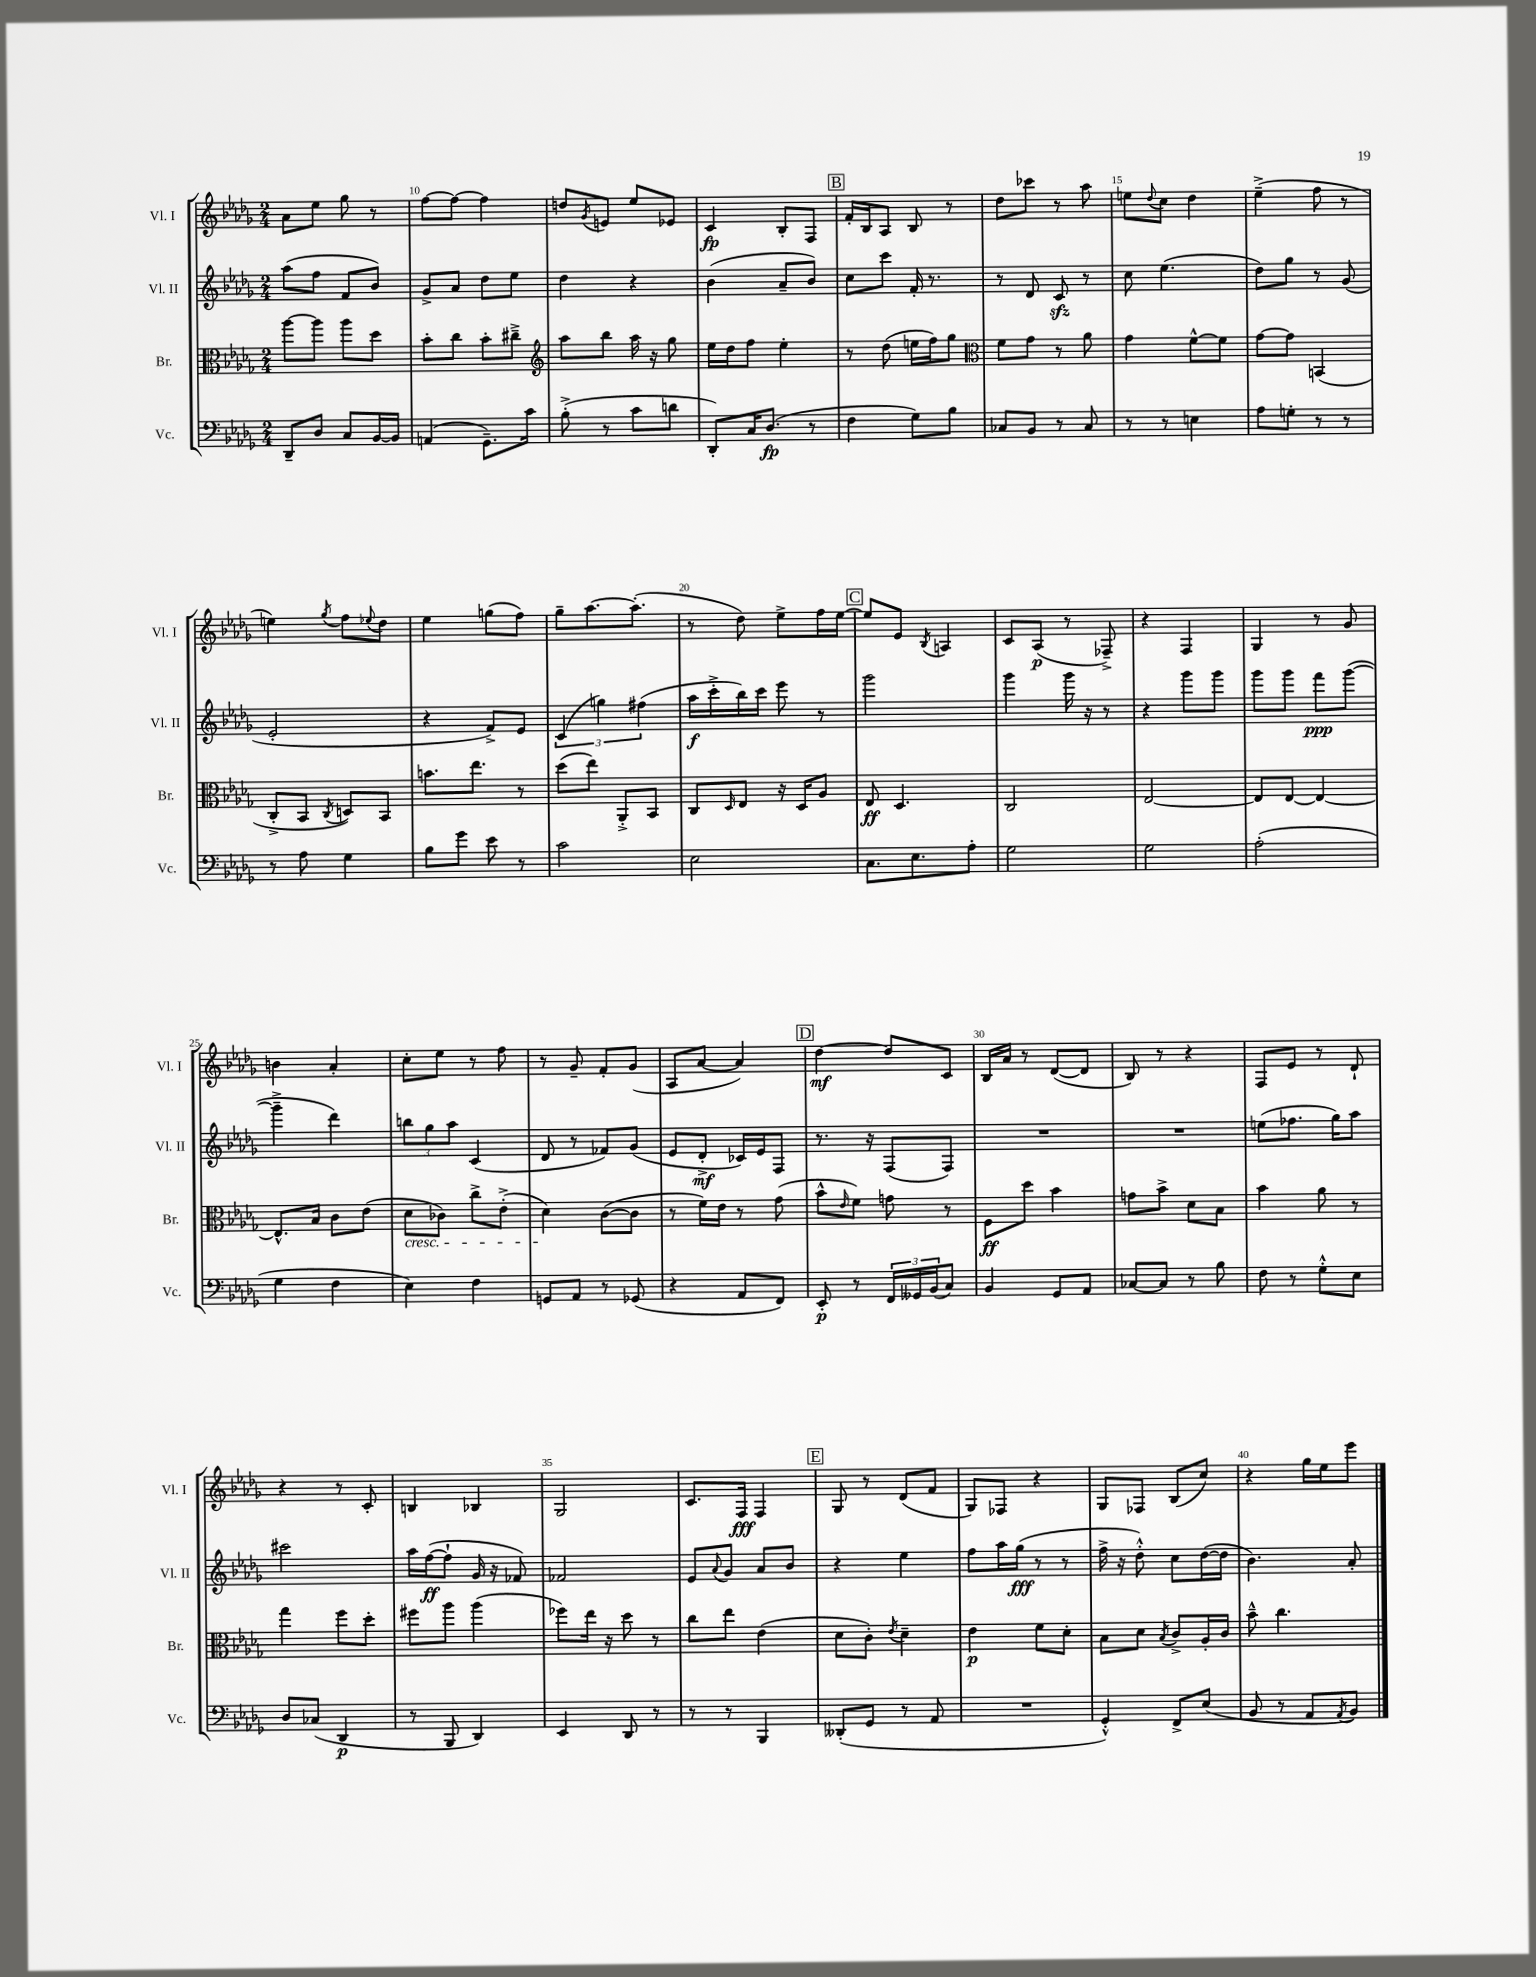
<<
\new StaffGroup <<
\new Staff = "s0" \with { instrumentName = "Vl. I" shortInstrumentName = "Vl. I" } {
    \clef treble \key des \major \numericTimeSignature \time 2/4
    aes'8 ees''8 ges''8 r8 |
    f''8~ f''8~ f''4 |
    d''8 \acciaccatura { ges'8 } e'8 ees''8 ees'8 |
    c'4\fp bes8-. f8 |
    \mark \markup { \box "B" } f'16-. bes16 aes8 bes8 r8 |
    des''8 ces'''8 r8 aes''8 |
    e''8 \appoggiatura { des''8 } c''8 des''4 |
    ees''4--->( f''8 r8 |
    e''4) \acciaccatura { ges''8 } f''8 \appoggiatura { ees''8 } des''8 |
    ees''4 g''8( f''8) |
    ges''8-- aes''8.~ aes''8.-.( |
    r8 des''8) ees''8-> f''16 ees''16~ |
    \mark \markup { \box "C" } ees''8 ees'8 \acciaccatura { bes8 } a4 |
    c'8 aes8\p( r8 fes8--->) |
    r4 f4 |
    ges4 r8 ges'8 |
    b'4 aes'4-. |
    c''8-. ees''8 r8 f''8 |
    r8 ges'8-- f'8-. ges'8( |
    aes8 aes'8~ aes'4) |
    \mark \markup { \box "D" } des''4~\mf des''8 c'8 |
    bes16 aes'16 r8 des'8~( des'8 |
    bes8) r8 r4 |
    f8 ees'8 r8 des'8-! |
    r4 r8 c'8-. |
    b4 bes4 |
    ges2 |
    c'8. f16\fff f4 |
    \mark \markup { \box "E" } ges8 r8 des'8( f'8 |
    ges8) fes8 r4 |
    ges8 fes8 bes8( c''8) |
    r4 ges''16 ees''16 ees'''8 \bar "|." |
}
\new Staff = "s1" \with { instrumentName = "Vl. II" shortInstrumentName = "Vl. II" } {
    \clef treble \key des \major \numericTimeSignature \time 2/4
    aes''8( f''8 f'8 bes'8) |
    ges'8-> aes'8 des''8 ees''8 |
    des''4 r4 |
    bes'4( aes'8-- bes'8) |
    \mark \markup { \box "B" } c''8 c'''8 f'16-. r8. |
    r8 des'8 c'8\sfz r8 |
    c''8 ees''4.( |
    des''8) ges''8 r8 ges'8( |
    ees'2-. |
    r4 f'8->) ees'8 |
    \tuplet 3/2 { c'4( g''4) fis''4( } |
    aes''16\f c'''16-.-> bes''16) c'''16 ees'''8 r8 |
    \mark \markup { \box "C" } ges'''2 |
    ges'''4 ges'''16 r16 r8 |
    r4 ges'''8 ges'''8 |
    ges'''8 ges'''8 f'''8\ppp ges'''8~( |
    ges'''4---> des'''4) |
    \tuplet 3/2 { b''8 ges''8 aes''8 } c'4( |
    des'8 r8 fes'8) ges'8( |
    ees'8 des'8-.->\mf ces'16) ees'16 f8 |
    \mark \markup { \box "D" } r8. r16 f8( f8) |
    R2 |
    R2 |
    e''8( fes''8. ges''16) aes''8 |
    cis'''2 |
    aes''16 f''16~\ff( f''8-! ges'16 r16 fes'8) |
    fes'2 |
    ees'8 \appoggiatura { aes'8 } ges'8 aes'8 bes'8 |
    \mark \markup { \box "E" } r4 ees''4 |
    f''8 aes''16 ges''16\fff( r8 r8 |
    f''16-> r16 des''8-.-^) c''8 des''16~( des''16 |
    bes'4.) aes'8-. \bar "|." |
}
\new Staff = "s2" \with { instrumentName = "Br." shortInstrumentName = "Br." } {
    \clef alto \key des \major \numericTimeSignature \time 2/4
    aes''8~ aes''8 aes''8 des''8 |
    bes'8-. c''8 bes'8-. cis''8---> |
    \clef treble aes''8 bes''8 aes''16 r16 ges''8 |
    ees''16 des''16 f''8 ees''4-. |
    \mark \markup { \box "B" } r8 des''8( e''16 f''16) ges''8 |
    \clef alto f'8 ges'8 r8 aes'8 |
    ges'4 f'8~-^ f'8 |
    ges'8~ ges'8 b,4( |
    c8-.-> bes,8 \acciaccatura { c8 } d8) bes,8 |
    b'8. ees''8. r8 |
    des''8( ees''8) aes,8-.-> bes,8 |
    c8 \grace { des16 } ees8 r16 des16 aes8 |
    \mark \markup { \box "C" } ees8\ff des4. |
    c2 |
    ees2~ |
    ees8 ees8~ ees4~ |
    ees8.-^ bes16 c'8 ees'8( |
    des'8\cresc ces'8) c''8-> ees'8-.->( |
    des'4\!) c'8~( c'8 |
    r8 f'16) ees'16 r8 ges'8( |
    \mark \markup { \box "D" } bes'8-^ \grace { ees'16 } f'8) g'8 r8 |
    f8\ff des''8 bes'4 |
    g'8 bes'8-> des'8 bes8 |
    bes'4 aes'8 r8 |
    ges''4 f''8 des''8-. |
    fis''8 aes''8 aes''4( |
    fes''8) ees''16 r16 des''8 r8 |
    c''8 ees''8 ees'4( |
    \mark \markup { \box "E" } des'8 c'8-.) \acciaccatura { ees'8 } des'4-- |
    ees'4\p f'8 des'8-. |
    bes8 des'8 \acciaccatura { bes8 } c'8-> aes16-. c'16 |
    bes'8---^ c''4. \bar "|." |
}
\new Staff = "s3" \with { instrumentName = "Vc." shortInstrumentName = "Vc." } {
    \clef bass \key des \major \numericTimeSignature \time 2/4
    des,8-- des8 c8 bes,16~ bes,16 |
    a,4( ges,8.--) c'16 |
    bes8-.->( r8 c'8 d'8 |
    des,8-.) c16 des8.\fp( r8 |
    \mark \markup { \box "B" } f4 ges8) bes8 |
    ces8 bes,8 r8 ces8 |
    r8 r8 e4 |
    aes8 g8-. r8 r8 |
    r8 aes8 ges4 |
    bes8 ges'8 ees'8 r8 |
    c'2 |
    ees2 |
    \mark \markup { \box "C" } c8. ees8. aes8-. |
    ges2 |
    ges2 |
    aes2-.( |
    ges4 f4 |
    ees4) f4 |
    g,8 aes,8 r8 ges,8( |
    r4 aes,8 f,8) |
    \mark \markup { \box "D" } ees,8-.\p r8 \tuplet 3/2 { f,16 geses,16 bes,16( } c8) |
    bes,4 ges,8 aes,8 |
    ces8~ ces8 r8 bes8 |
    f8 r8 ges8-.-^ ees8 |
    des8 ces8( des,4\p |
    r8 bes,,8 des,4) |
    ees,4 des,8 r8 |
    r8 r8 bes,,4 |
    \mark \markup { \box "E" } deses,8-.( ges,8 r8 aes,8 |
    R2 |
    ges,4-.-^) f,8-> ees8( |
    bes,8 r8 aes,8 \acciaccatura { aes,8 } bes,8) \bar "|." |
}
>>
>>
\layout { \context { \Score currentBarNumber = #9 \override BarNumber.break-visibility = ##(#f #t #t) barNumberVisibility = #(every-nth-bar-number-visible 5) } }
